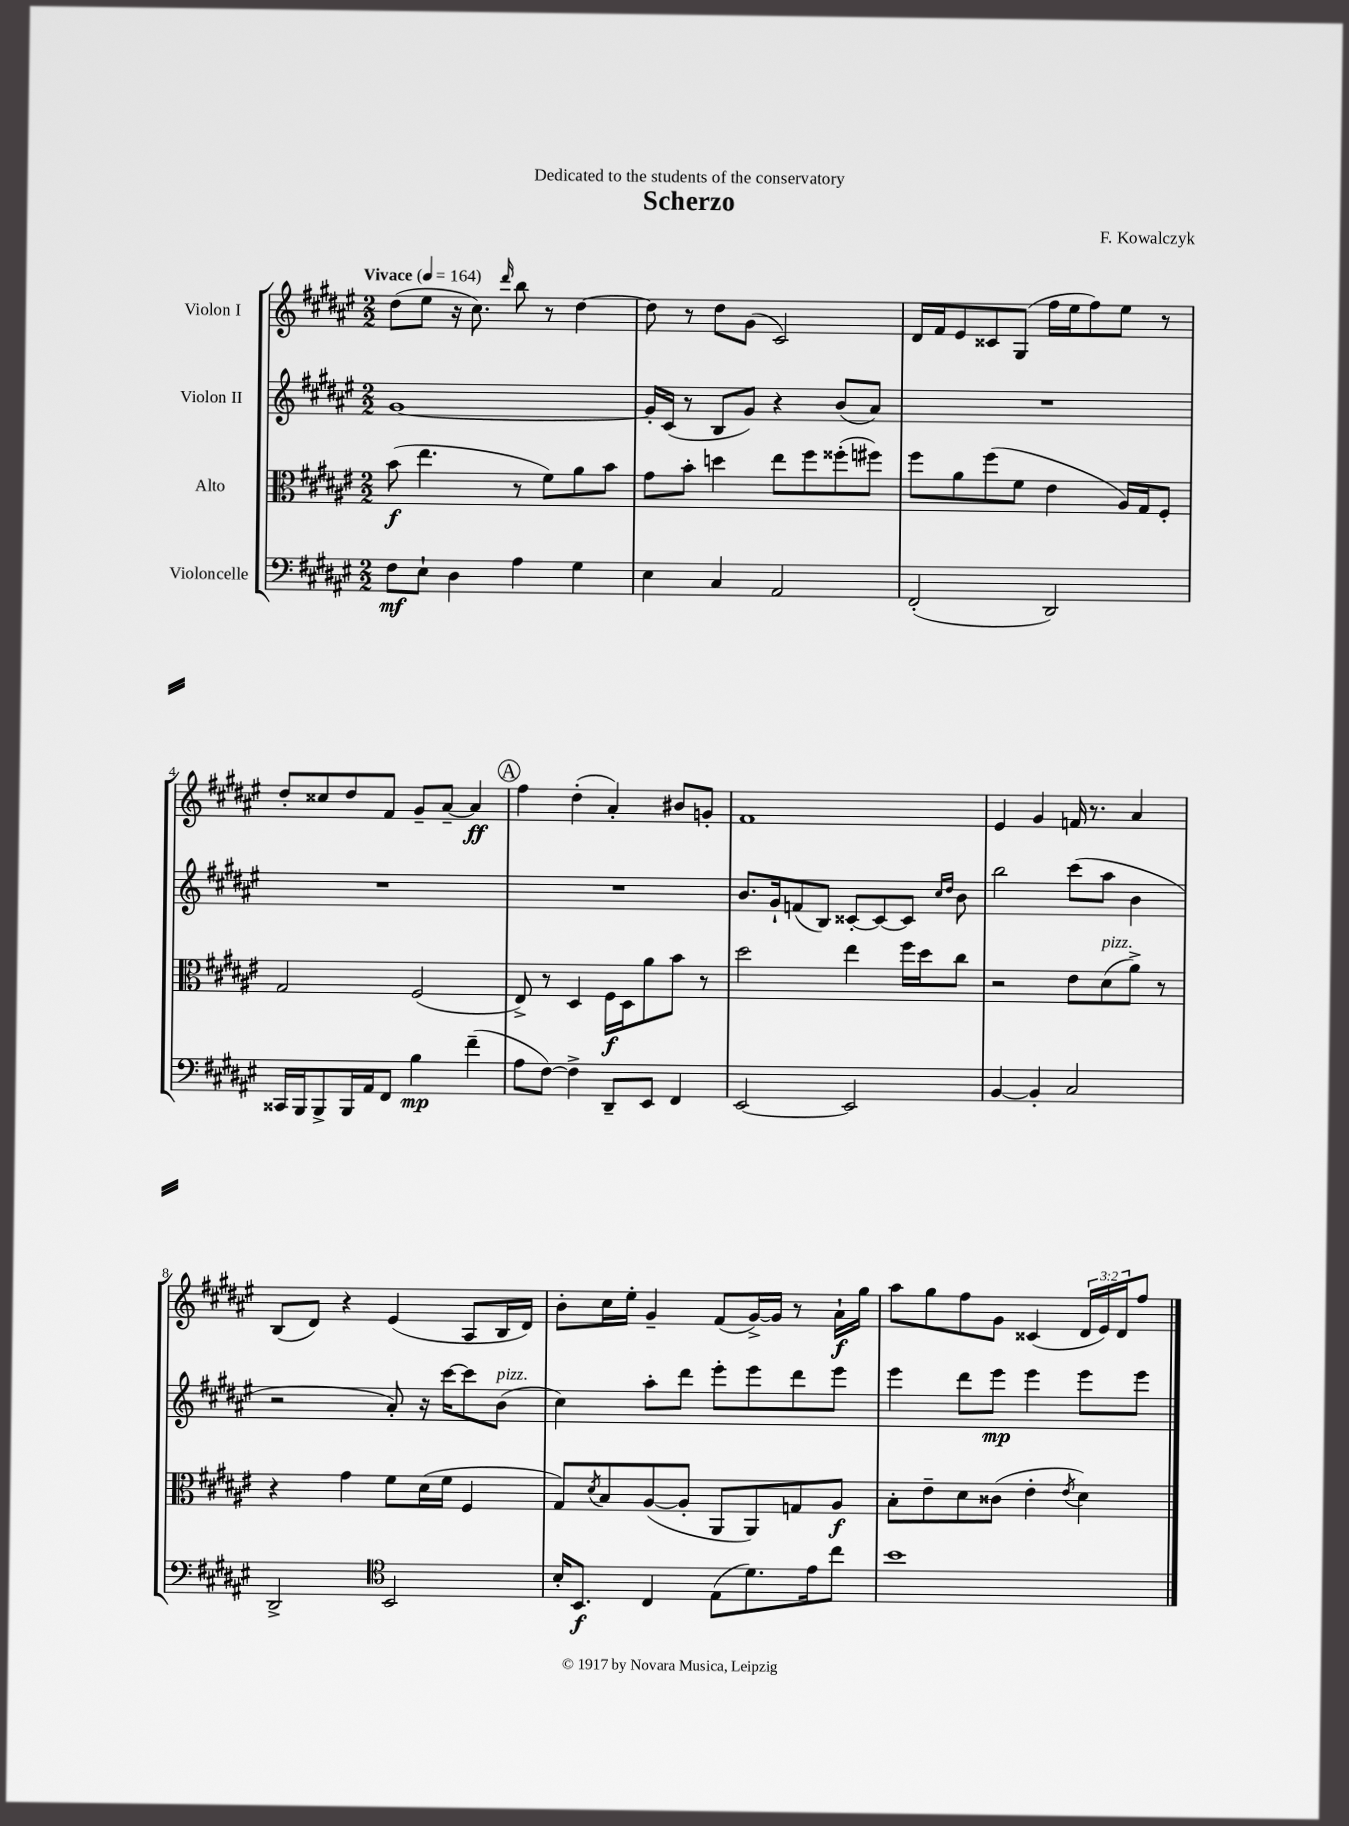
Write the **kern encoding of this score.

**kern	**kern	**kern	**kern
*staff4	*staff3	*staff2	*staff1
*clefF4	*clefC3	*clefG2	*clefG2
*k[f#c#g#d#a#e#]	*k[f#c#g#d#a#e#]	*k[f#c#g#d#a#e#]	*k[f#c#g#d#a#e#]
*M2/2	*M2/2	*M2/2	*M2/2
*MM164	*MM164	*MM164	*MM164
8F#\L	(8b\	[1g#	(8dd#\L
8E#`\J	4.ee#\	.	8ee#\J
4D#\	.	.	16r
.	.	.	8.cc#\)
.	.	.	16qqddd#/
4A#\	8r	.	8bb\
.	8f#\L)	.	8r
4G#\	8a#\	.	[4dd#\
.	8b\J	.	.
=	=	=	=
4E#\	8g#\L	16g#'/]LL	8dd#\]
.	.	(16c#/JJ	.
.	8b'\J	8r	8r
4C#/	4dd\	8B/L	8dd#\L
.	.	8g#/J)	(8g#\J
2AA#/	8ee#\L	4r	2c#/)
.	8ff#\	.	.
.	(8ff##'\	(8b/L	.
.	8ff#\J)	8a#/J)	.
=	=	=	=
(2FF#'/	8ff#\L	1r	16d#/LL
.	.	.	16f#/J
.	8a#\	.	8e#/
.	(8ff#\	.	8c##/
.	8f#\J	.	(8G#/J
2DD#/)	4e#\	.	16ff#\LL
.	.	.	16ee#\J
.	.	.	8ff#\)
.	16A#/LL)	.	8ee#\J
.	16G#/J	.	.
.	8F#'/J	.	8r
=	=	=	=
16CC##/LL	2G#/	1r	8dd#'/L
16BBB/J	.	.	.
8BBB^/	.	.	8cc##/
16BBB/L	.	.	8dd#/
16AA#/J	.	.	.
8FF#/J	.	.	8f#/J
4B\	(2F#/	.	8g#~/L
.	.	.	[8a#~/J
(4f#~\	.	.	4a#/]
=	=	=	=
8A#\L	8E#^/)	1r	4ff#\
[8F#\J)	8r	.	.
4F#^\]	4D#/	.	(4dd#'\
8DD#~/L	16F#\LL	.	4a#'/)
.	16D#\J	.	.
8EE#/J	8a#\	.	.
4FF#/	8b\J	.	8b#/L
.	8r	.	8g'/J
=	=	=	=
[2EE#/	2dd#\	8.b/L	1f#
.	.	16g#`/k	.
.	.	(8f/	.
.	.	8B/J)	.
2EE#/]	4ee#\	[8c##'/L	.
.	.	8c##/_	.
.	16ff#\LL	8c##/]J	.
.	16dd#\J	.	.
.	.	16qqcc#/LL	.
.	.	16qqdd#/JJ	.
.	8cc#\J	8b\	.
=	=	=	=
[4BB/	2r	2bb\	4e#/
4BB'/]	.	.	4g#/
2C#/	8e#\L	(8ccc#\L	16f/
.	.	.	8.r
.	(8d#\	8aa#\J	.
.	8a#^\J)	4b\	4a#/
.	8r	.	.
=	=	=	=
2DD#^/	4r	2r	(8B/L
.	.	.	8d#/J)
.	4g#\	.	4r
*clefC4	*	*	*
2BB/	8f#\L	8a#'/)	(4e#/
.	(16d#\L	16r	.
.	16f#\JJ	[16ccc#\LK	.
.	4F#/	8ccc#\]	8A#/L
.	.	(8b\J	16B/L
.	.	.	16d#/JJ)
=	=	=	=
16B'/LK	8G#/L)	4cc#\)	8b'\L
8.BB/J	.	.	.
.	8qd#/	.	.
.	8B/	.	16cc#\L
.	.	.	16ee#'\JJ
4C#/	([8A#/	8aa#'\L	4g#~/
.	8A#'/]J	8ddd#\J	.
(8E#\L	8AA#/L	8eee#'\L	(8f#/L
8.d#\)	8AA#/)	8eee#\	[16g#^/L)
.	.	.	16g#/]JJ
.	8G/	8ddd#\	8r
16e#\k	.	.	.
8cc#\J	8A#/J	8eee#\J	16a#`\LL
.	.	.	16gg#\JJ
=	=	=	=
1b	8B'\L	4eee#\	8aa#\L
.	8e#~\	.	8gg#\
.	8d#\	8ddd#\L	8ff#\
.	(8c##\J	8eee#\J	8g#\J
.	4e#'\	4eee#\	(4c##/
.	8qe#/	.	.
.	4d#\)	8eee#\L	24d#/LL
.	.	.	24e#/)
.	.	.	24d#/J
.	.	8eee#\J	8ff#/J
==	==	==	==
*-	*-	*-	*-
